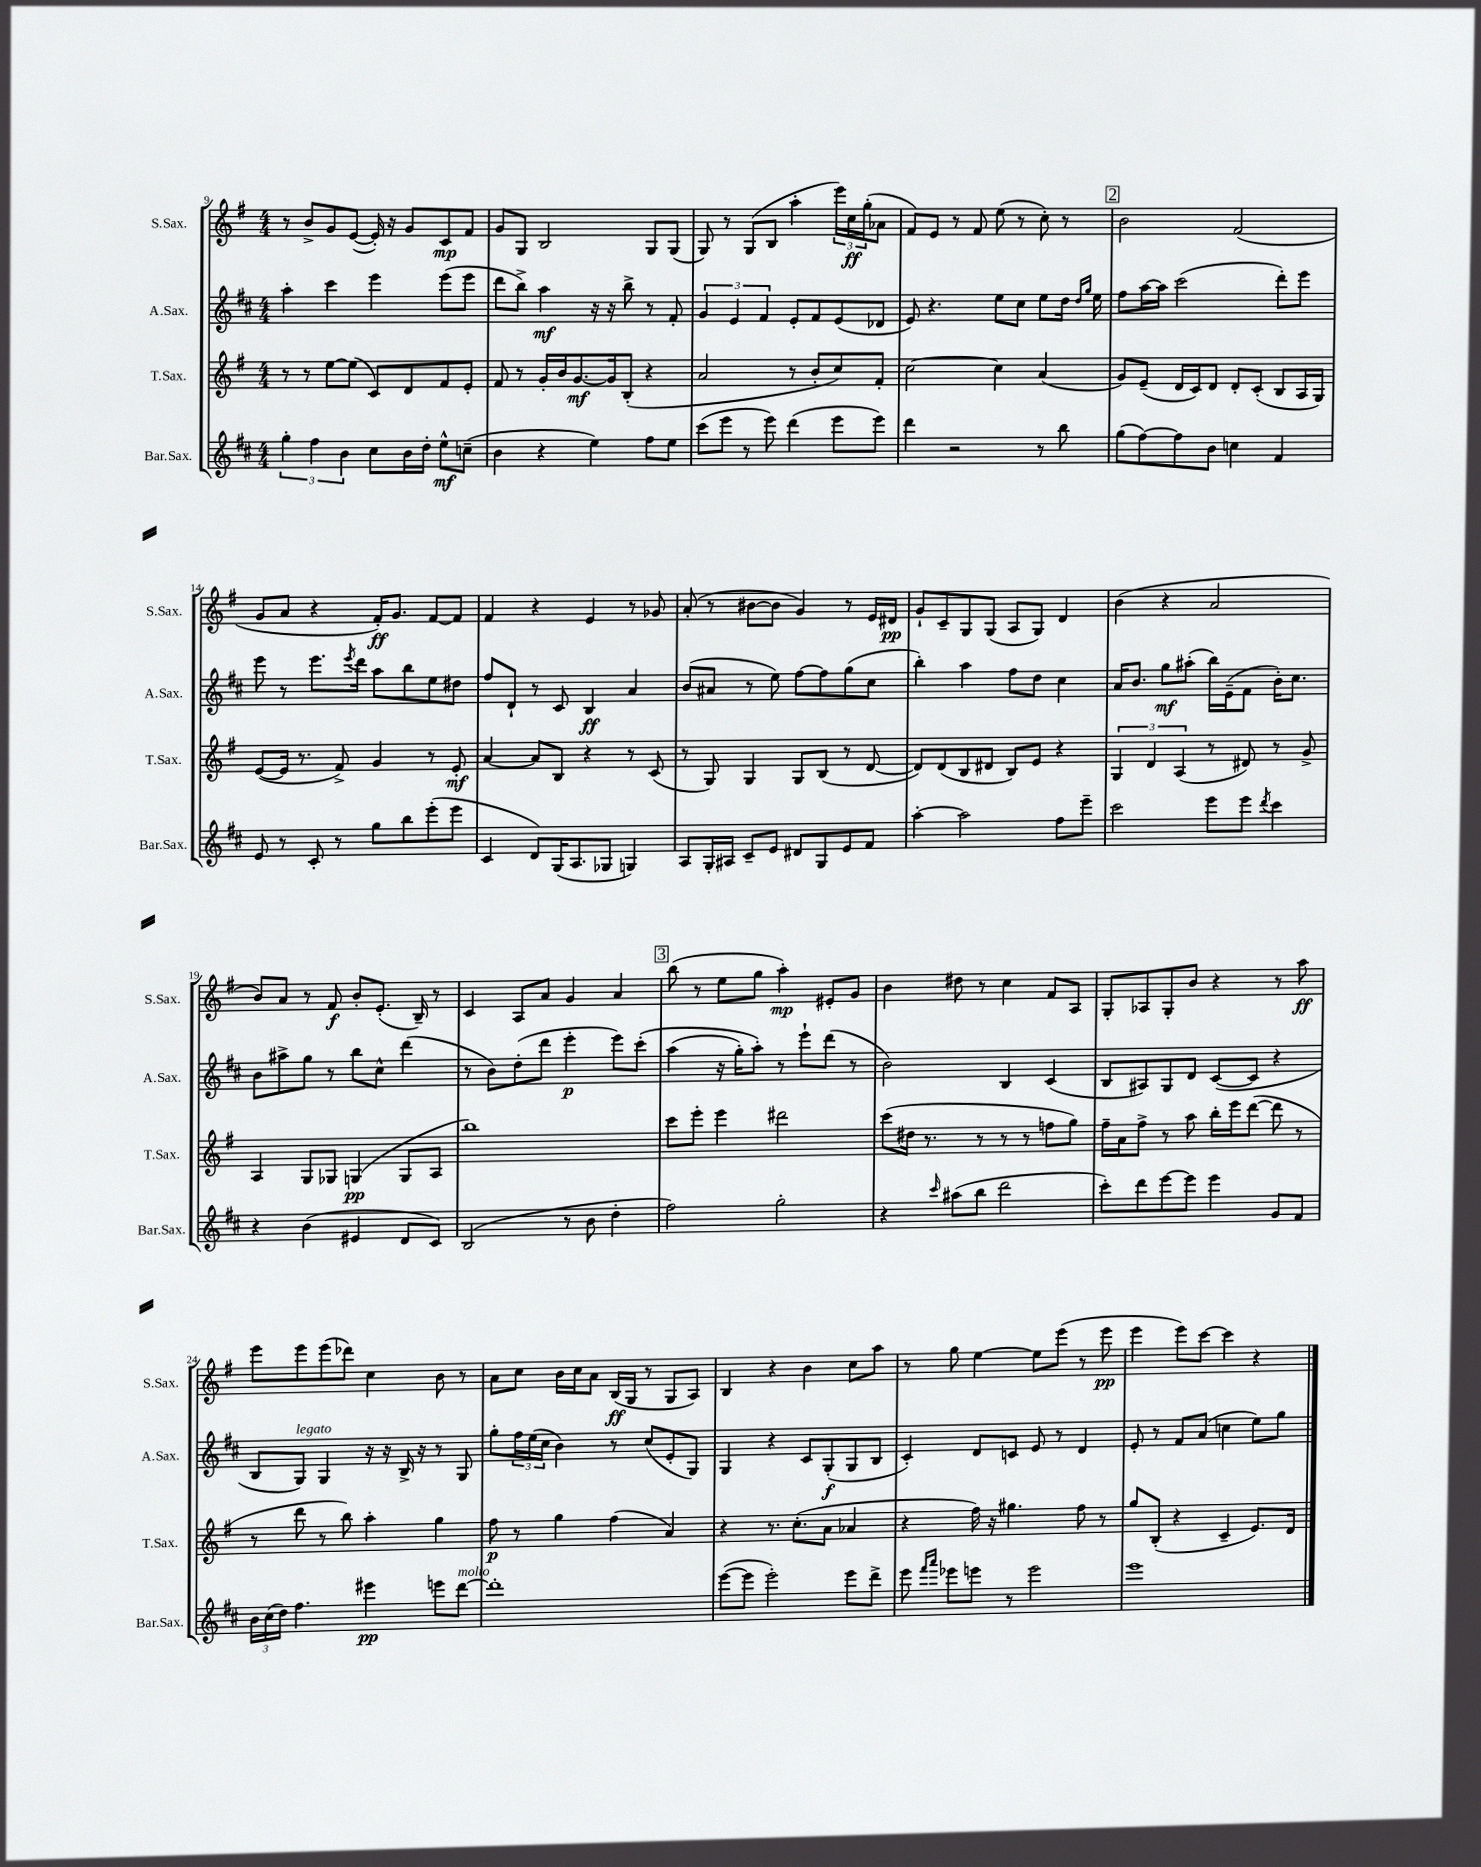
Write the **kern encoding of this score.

**kern	**dynam	**kern	**dynam	**kern	**dynam	**kern	**dynam
*part4	*part4	*part3	*part3	*part2	*part2	*part1	*part1
*staff4	*staff4	*staff3	*staff3	*staff2	*staff2	*staff1	*staff1
*I"Bar.Sax.	*	*I"T.Sax.	*	*I"A.Sax.	*	*I"S.Sax.	*
*I'Bar.Sax.	*	*I'T.Sax.	*	*I'A.Sax.	*	*I'S.Sax.	*
*clefG2	*	*clefG2	*	*clefG2	*	*clefG2	*
*k[f#c#]	*	*k[f#]	*	*k[f#c#]	*	*k[f#]	*
*M4/4	*	*M4/4	*	*M4/4	*	*M4/4	*
=9	=9	=9	=9	=9	=9	=9	=9
6gg'\	.	8r	.	4aa'\	.	8r	.
.	.	8r	.	.	.	8b^/L	.
6ff#\	.	.	.	.	.	.	.
.	.	[8ee\L	.	4ccc#\	.	8g/	.
6b\	.	.	.	.	.	.	.
.	.	(8ee\J]	.	.	.	([8e/J	.
8cc#\L	.	8c/L)	.	4eee\	.	16e'/])	.
.	.	.	.	.	.	16r	.
16b\L	.	8d/	.	.	.	8g/L	.
16dd'\JJ	.	.	.	.	.	.	.
8ee^^\L	mf	8f#/	.	(8eee\L	.	8c/	mp
(8ccn~\J	.	8e'/J	.	8eee\J	.	8f#/J	.
=10	=10	=10	=10	=10	=10	=10	=10
4b\	.	8f#/	.	8ddd\L	.	8g/L	.
.	.	8r	.	8bb^\J)	.	8G/J	.
4r	.	16g'/LL	.	4aa\	mf	2B/	.
.	.	16b/J	.	.	.	.	.
.	.	[8.g/	mf	.	.	.	.
4ee\)	.	.	.	16r	.	.	.
.	.	16g/k]	.	16r	.	.	.
.	.	(8B'/J	.	8bb^\	.	.	.
8ff#\L	.	4r	.	8r	.	8G/L	.
8ee\J	.	.	.	8f#'/	.	(8G/J	.
=11	=11	=11	=11	=11	=11	=11	=11
(8ccc#\L	.	2a/	.	6g/	.	8G/)	.
8eee\J	.	.	.	.	.	8r	.
.	.	.	.	6e/	.	.	.
8r	.	.	.	.	.	(8G/L	.
.	.	.	.	6f#/	.	.	.
8eee\)	.	.	.	.	.	8B/J	.
(4ddd\	.	8r	.	8e'/L	.	4aa'\	.
.	.	8b'/L	.	8f#/	.	.	.
8eee\L	.	8cc/)	.	(8e/	.	24eee\LL)	.
.	.	.	.	.	.	24cc\	ff
.	.	.	.	.	.	(24gg'\J	.
8eee\J)	.	8f#'/J	.	8d-X/J	.	8a-X\J	.
=12	=12	=12	=12	=12	=12	=12	=12
4ddd\	.	[2cc\	.	8e/)	.	8f#/L)	.
.	.	.	.	4.r	.	8e/J	.
2r	.	.	.	.	.	8r	.
.	.	.	.	.	.	8f#/	.
.	.	4cc\]	.	8ee\L	.	(8ee\	.
.	.	.	.	8cc#\J	.	8r	.
8r	.	(4a/	.	8ee\L	.	8cc'\)	.
8bb\	.	.	.	16dd\Jk	.	8r	.
.	.	.	.	16qqdd/LL	.	.	.
.	.	.	.	16qqgg/JJ	.	.	.
.	.	.	.	16ee\	.	.	.
!!LO:REH:place=s1:t=2
=13	=13	=13	=13	=13	=13	=13	=13
(8gg\L	.	8g/L)	.	8ff#\L	.	2b\	.
[8ff#\)	.	(8e~/J	.	[16aa\L	.	.	.
.	.	.	.	16aa\JJ]	.	.	.
8ff#\]	.	16d/LL	.	(2ccc#\	.	.	.
.	.	16c/J)	.	.	.	.	.
8b\J	.	8d/J	.	.	.	.	.
4ccn\	.	8d'/L	.	.	.	(2f#/	.
.	.	(8c'/J	.	.	.	.	.
4f#/	.	8B/L	.	8ddd'\L)	.	.	.
.	.	16A/L	.	8eee\J	.	.	.
.	.	16G/JJ)	.	.	.	.	.
!!LO:LB:g=z
=14	=14	=14	=14	=14	=14	=14	=14
8e/	.	([8e/L	.	8eee\	.	8g/L	.
8r	.	16e/Jk]	.	8r	.	8a/J	.
.	.	8.r	.	.	.	.	.
8c#'/	.	.	.	8.eee\L	.	4r	.
8r	.	8f#^/)	.	.	.	.	.
.	.	.	.	8qeee/	.	.	.
.	.	.	.	16ddd\Jk	.	.	.
8gg\L	.	4g/	.	8aa\L	.	16f#'/KL)	ff
.	.	.	.	.	.	8.g/J	.
8bb\	.	.	.	8bb\	.	.	.
(8eee'\	.	8r	.	8ee\	.	[8f#/L	.
8eee\J	.	8e'/	mf	8dd#X\J	.	8f#/J]	.
=15	=15	=15	=15	=15	=15	=15	=15
4c#/	.	[4a/	.	8ff#/L	.	4f#/	.
.	.	.	.	8d`/J	.	.	.
8d/L)	.	8a/L]	.	8r	.	4r	.
(16G/K	.	8B/J	.	8c#/	.	.	.
8.A/	.	.	.	.	.	.	.
.	.	4r	.	4B/	ff	4e/	.
8G-X/J	.	.	.	.	.	.	.
4Gn/)	.	8r	.	4a/	.	8r	.
.	.	(8c/	.	.	.	8g-X/	.
=16	=16	=16	=16	=16	=16	=16	=16
8A/L	.	8r	.	(8b/L	.	(8a'/	.
16G'/L	.	8G/)	.	8a#X/J	.	8r	.
16A#X/JJ	.	.	.	.	.	.	.
8c#~/L	.	4G/	.	8r	.	[8b#X\L	.
8e/J	.	.	.	8ee\)	.	8b#\J]	.
8d#X/L	.	8G/L	.	[8ff#\L	.	4g/)	.
8G/	.	(8B/J	.	8ff#\]	.	.	.
8e/	.	8r	.	(8gg\	.	8r	.
8f#/J	.	[8d/	.	8cc#\J	.	16e/LL	.
.	.	.	.	.	.	16d#X/JJ	pp
=17	=17	=17	=17	=17	=17	=17	=17
[4aa'\	.	8d/L])	.	4bb'\)	.	8g`/L	.
.	.	(8d/	.	.	.	8c~/	.
2aa\]	.	8B/	.	4aa\	.	8G/	.
.	.	8d#X/J	.	.	.	(8G/J	.
.	.	8B/L)	.	8ff#\L	.	8A/L	.
.	.	8e/J	.	8dd\J	.	8G/J)	.
8ff#\L	.	4r	.	4cc#\	.	4d/	.
8eee~\J	.	.	.	.	.	.	.
=18	=18	=18	=18	=18	=18	=18	=18
2ccc#\	.	6G/	.	16a/KL	.	(4b\	.
.	.	.	.	8.b/J	.	.	.
.	.	6d/	.	.	.	.	.
.	.	.	.	8gg\L	mf	4r	.
.	.	(6A/	.	.	.	.	.
.	.	.	.	(8aa#X'\J	.	.	.
8eee\L	.	8r	.	16bb\LL)	.	2a/	.
.	.	.	.	(16e~\J	.	.	.
8eee\J	.	8d#X/)	.	8f#\J	.	.	.
8qddd/	.	.	.	.	.	.	.
4ccc#\	.	8r	.	16b'\KL)	.	.	.
.	.	.	.	8.cc#\J	.	.	.
.	.	8g^/	.	.	.	.	.
!!LO:LB:g=z
=19	=19	=19	=19	=19	=19	=19	=19
4r	.	4A/	.	8b\L	.	8b/L)	.
.	.	.	.	8aa#X^\	.	8a/J	.
(4b\	.	8G/L	.	8gg\J	.	8r	.
.	.	8G-X/J	.	8r	.	8f#/	f
4e#X/	.	(4Gn/	pp	8bb\L	.	8b'/L	.
.	.	.	.	8cc#^^\J	.	(8.e'/J	.
8d/L	.	8G/L	.	(4ddd\	.	.	.
.	.	.	.	.	.	16B~/)	.
8c#/J)	.	8A/J	.	.	.	8r	.
=20	=20	=20	=20	=20	=20	=20	=20
(2B/	.	1bb)	.	8r	.	4c/	.
.	.	.	.	8b\L)	.	.	.
.	.	.	.	(8dd'\	.	8A/L	.
.	.	.	.	8ddd\J	.	8a/J	.
8r	.	.	.	4eee'\	p	4g/	.
8b\	.	.	.	.	.	.	.
4dd'\	.	.	.	8eee\L)	.	4a/	.
.	.	.	.	(8ccc#'\J	.	.	.
!!LO:REH:place=s1:t=3
=21	=21	=21	=21	=21	=21	=21	=21
2ff#\)	.	8ccc\L	.	(4aa\	.	(8bb\	.
.	.	8eee'\J	.	.	.	8r	.
.	.	4eee\	.	16r	.	8ee\L	.
.	.	.	.	16gg'\KL)	.	.	.
.	.	.	.	8aa'\J)	.	8gg\J	.
2gg'\	.	2ddd#X\	.	8r	.	4aa'\)	mp
.	.	.	.	8eee`\L	.	.	.
.	.	.	.	(8ddd\J	.	8e#X'/L	.
.	.	.	.	8r	.	8g/J	.
=22	=22	=22	=22	=22	=22	=22	=22
4r	.	(8ccc\L	.	2b\)	.	4b\	.
.	.	16dd#X\Jk	.	.	.	.	.
.	.	8.r	.	.	.	.	.
16qqccc#/	.	.	.	.	.	.	.
(8aa#X\L	.	.	.	.	.	8dd#X\	.
8bb\J	.	8r	.	.	.	8r	.
2ddd\	.	8r	.	4B/	.	4cc\	.
.	.	8r	.	.	.	.	.
.	.	8ffn\L	.	(4c#/	.	8f#/L	.
.	.	8gg\J)	.	.	.	8A/J	.
=23	=23	=23	=23	=23	=23	=23	=23
8ccc#'\L)	.	16ff#~\LL	.	8B/L	.	8G'/L	.
.	.	16a\J	.	.	.	.	.
8ddd\	.	8ff#^\J	.	8A#X/)	.	8A-X/	.
[8eee\	.	8r	.	8G/	.	8G'/	.
8eee\J]	.	8aa\	.	8d/J	.	8b/J	.
4eee\	.	16bb'\LL	.	([8c#/L	.	4r	.
.	.	16eee\J	.	.	.	.	.
.	.	([8ddd\J	.	8c#/J]	.	.	.
8g/L	.	8ddd\]	.	4r	.	8r	.
8f#/J	.	8r	.	.	.	8aa\	ff
!!LO:LB:g=z
=24	=24	=24	=24	=24	=24	=24	=24
24b\LL	.	8r	.	8B/L	.	8eee\L	.
(24cc#\	.	.	.	.	.	.	.
24dd\JJ)	.	.	.	.	.	.	.
!	!	!	!	!LO:TX:a:i:t=legato	!	!	!
4.ff#\	.	8ddd\	.	8G/J)	.	8eee\	.
.	.	8r	.	4G/	.	(8eee\	.
.	.	8bb\)	.	.	.	8ddd-X\J)	.
4eee#X\	pp	4aa'\	.	16r	.	4cc\	.
.	.	.	.	16r	.	.	.
.	.	.	.	16B^/	.	.	.
.	.	.	.	16r	.	.	.
8eeen\L	.	4gg\	.	8r	.	8b\	.
!LO:TX:a:i:t=molto	!	!	!	!	!	!	!
[8ddd\J	.	.	.	8G/	.	8r	.
=25	=25	=25	=25	=25	=25	=25	=25
1ddd']	.	8ff#\	p	8gg'\L	.	8a\L	.
.	.	8r	.	24ff#\L	.	8cc\J	.
.	.	.	.	(24ee\	.	.	.
.	.	.	.	24cc#\JJ	.	.	.
.	.	4gg\	.	4b\)	.	16b\LL	.
.	.	.	.	.	.	16cc\J	.
.	.	.	.	.	.	8a\J	.
.	.	(4ff#\	.	8r	.	(16B/LL	ff
.	.	.	.	.	.	16G/JJ	.
.	.	.	.	(8cc#/L	.	8r	.
.	.	4a/)	.	8e'/	.	8G/L	.
.	.	.	.	8G/J)	.	8A/J)	.
=26	=26	=26	=26	=26	=26	=26	=26
([8eee\L	.	4r	.	4G/	.	4B/	.
8eee\J]	.	.	.	.	.	.	.
2eee'\)	.	8.r	.	4r	.	4r	.
.	.	(8.cc'\L	.	.	.	.	.
.	.	.	.	8c#/L	.	4b\	.
.	.	8a\J	.	(8G'/	f	.	.
8eee\L	.	4a-X/	.	8G/	.	8cc\L	.
8ddd^\J	.	.	.	8B/J	.	8aa\J	.
=27	=27	=27	=27	=27	=27	=27	=27
8eee\	.	4r	.	4c#'/)	.	8r	.
16qqfff#/LL	.	.	.	.	.	.	.
16qqaaa/JJ	.	.	.	.	.	.	.
8eee-X\L	.	.	.	.	.	8gg\	.
8eeen\J	.	16ff#\)	.	8d/L	.	[4ee\	.
.	.	16r	.	.	.	.	.
8r	.	4.gg#X\	.	8cn/J	.	.	.
2eee\	.	.	.	8e/	.	8ee\L]	.
.	.	.	.	8r	.	(8eee\J	.
.	.	8ff#\	.	4d/	.	8r	.
.	.	8r	.	.	.	8eee\	pp
=28	=28	=28	=28	=28	=28	=28	=28
1eee	.	8gg/L	.	8e'/	.	4eee\	.
.	.	(8B'/J	.	8r	.	.	.
.	.	4r	.	8f#/L	.	8eee\L)	.
.	.	.	.	(8a/J	.	[8ccc\J	.
.	.	4c~/	.	4ccn\	.	4ccc\]	.
.	.	8.e/L)	.	8ee\L)	.	4r	.
.	.	.	.	8gg\J	.	.	.
.	.	16d/Jk	.	.	.	.	.
==	==	==	==	==	==	==	==
*-	*-	*-	*-	*-	*-	*-	*-
